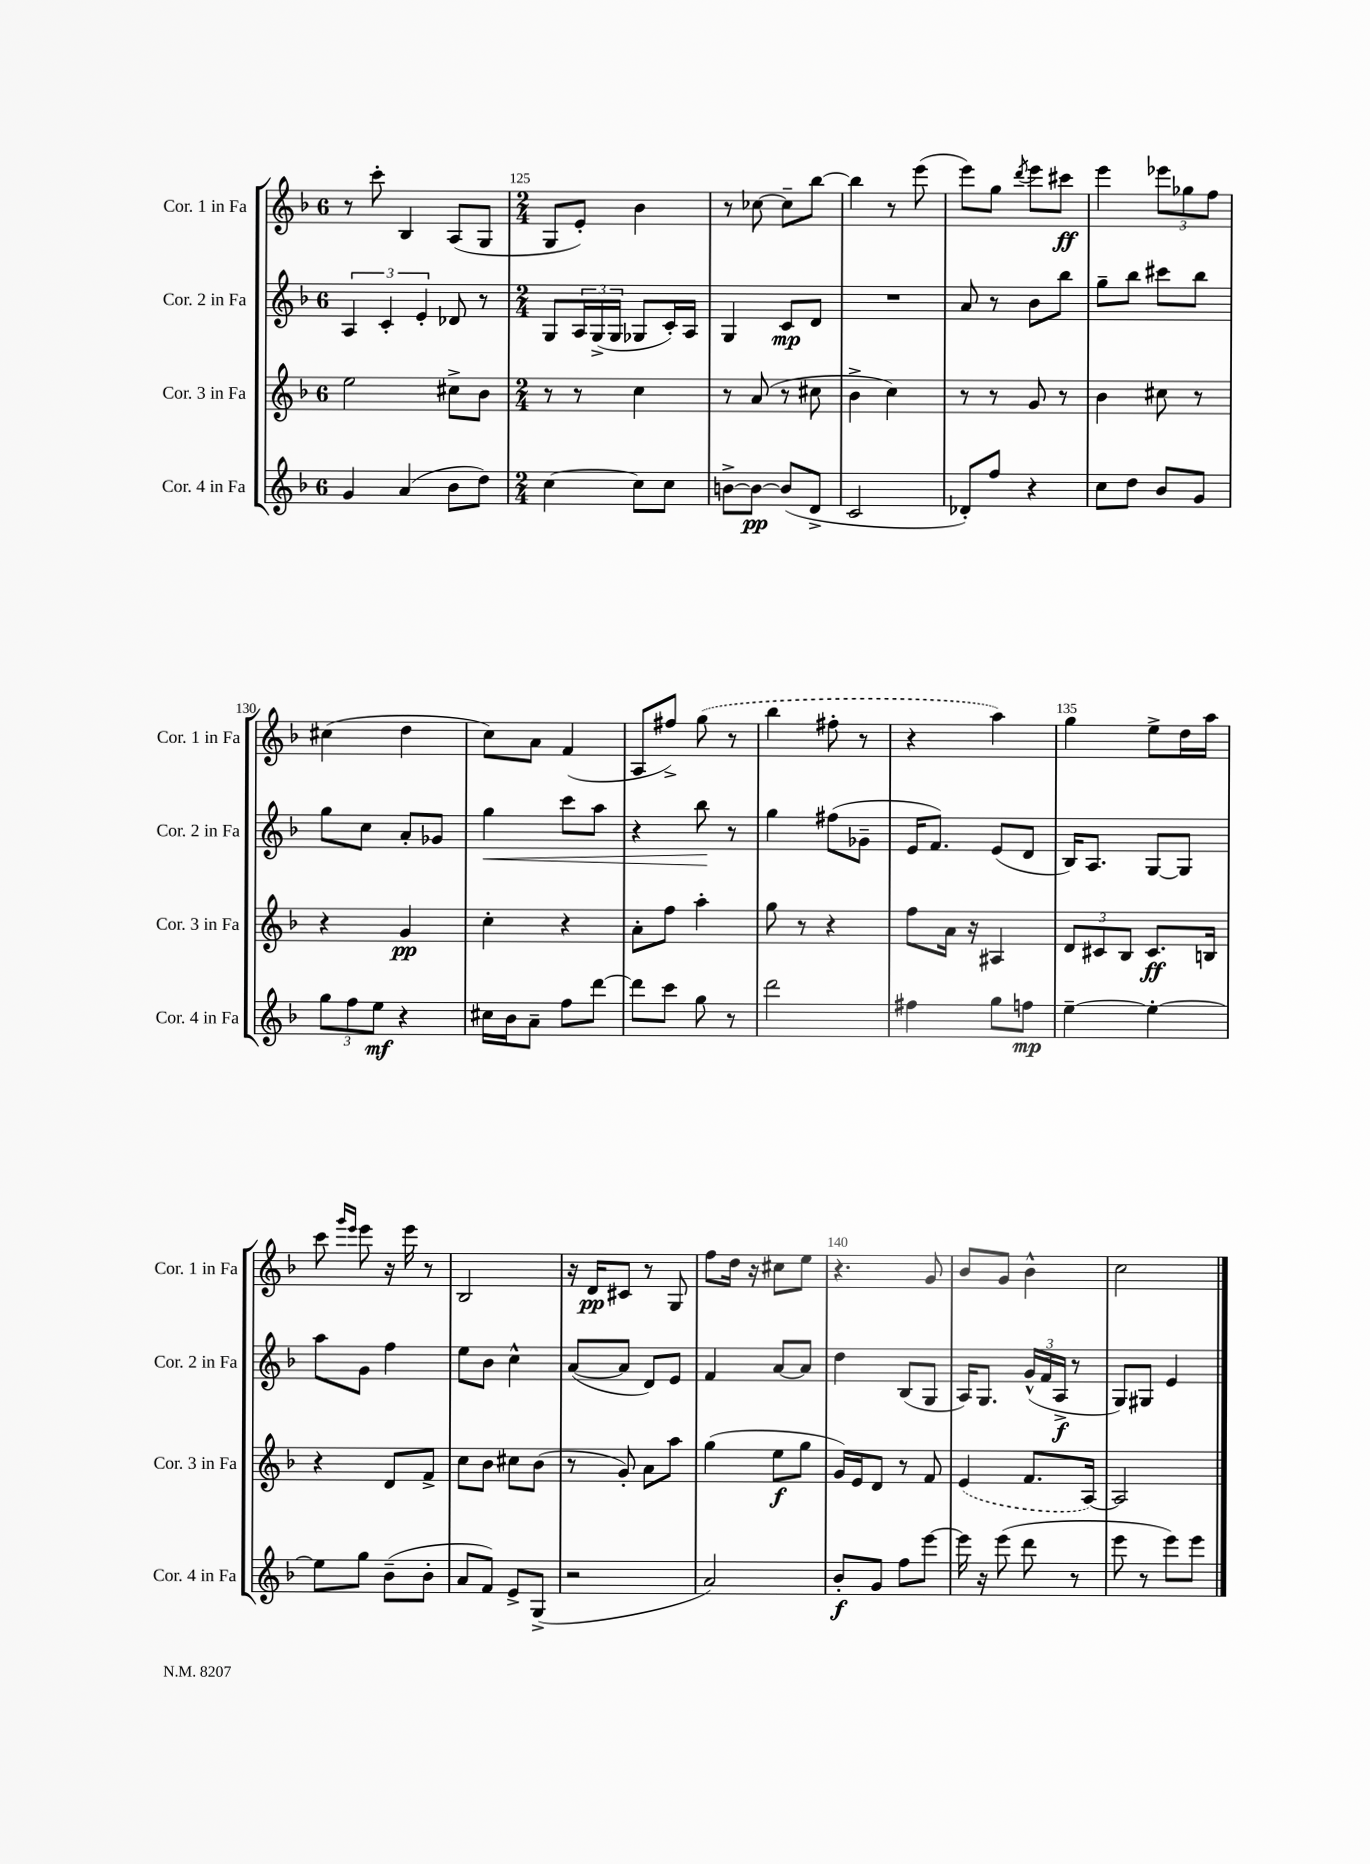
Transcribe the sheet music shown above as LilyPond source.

<<
\new StaffGroup <<
\new Staff = "s0" \with { instrumentName = "Cor. 1 in Fa" shortInstrumentName = "Cor. 1 in Fa" } {
    \clef treble \key f \major \once \override Staff.TimeSignature.style = #'single-digit \time 6/8
    r8 c'''8-. bes4 a8( g8 |
    \numericTimeSignature \time 2/4 g8 e'8-.) bes'4 |
    r8 ces''8~ ces''8-- bes''8~ |
    bes''4 r8 e'''8( |
    e'''8) g''8 \acciaccatura { d'''8 } e'''8 cis'''8\ff |
    e'''4 \tuplet 3/2 { ees'''8 ges''8 f''8 } |
    cis''4( d''4 |
    c''8) a'8 f'4( |
    a8 fis''8->) \once \slurDashed g''8( r8 |
    bes''4 fis''8-. r8 |
    r4 a''4) |
    g''4 e''8-> d''16 a''16 |
    c'''8 \grace { g'''16 e'''16 } e'''8 r16 e'''16 r8 |
    bes2 |
    r16 d'16\pp cis'8 r8 g8 |
    f''8 d''16 r16 cis''8 e''8 |
    r4. g'8 |
    bes'8 g'8 bes'4-^ |
    c''2 \bar "|." |
}
\new Staff = "s1" \with { instrumentName = "Cor. 2 in Fa" shortInstrumentName = "Cor. 2 in Fa" } {
    \clef treble \key f \major \once \override Staff.TimeSignature.style = #'single-digit \time 6/8
    \tuplet 3/2 { a4 c'4-. e'4-. } des'8 r8 |
    \numericTimeSignature \time 2/4 g8 \tuplet 3/2 { a16 g16->( g16 } ges8 c'16-.) a16 |
    g4 c'8\mp d'8 |
    R2 |
    a'8 r8 bes'8 bes''8 |
    g''8-- bes''8 cis'''8 bes''8 |
    g''8 c''8 a'8-. ges'8 |
    g''4\< c'''8 a''8 |
    r4 bes''8\! r8 |
    g''4 fis''8( ges'8-- |
    e'16 f'8.) e'8( d'8 |
    bes16) a8. g8~ g8 |
    a''8 g'8 f''4 |
    e''8 bes'8 c''4-^ |
    a'8~( a'8 d'8) e'8 |
    f'4 a'8~ a'8 |
    d''4 bes8( g8 |
    a16) g8. \tuplet 3/2 { g'16-^( f'16 a16->\f } r8 |
    g8) gis8 e'4 \bar "|." |
}
\new Staff = "s2" \with { instrumentName = "Cor. 3 in Fa" shortInstrumentName = "Cor. 3 in Fa" } {
    \clef treble \key f \major \once \override Staff.TimeSignature.style = #'single-digit \time 6/8
    e''2 cis''8-> bes'8 |
    \numericTimeSignature \time 2/4 r8 r8 c''4 |
    r8 a'8( r8 cis''8 |
    bes'4-> c''4) |
    r8 r8 g'8 r8 |
    bes'4 cis''8 r8 |
    r4 g'4\pp |
    c''4-. r4 |
    a'8-. f''8 a''4-. |
    g''8 r8 r4 |
    f''8 a'16 r16 ais4 |
    \tuplet 3/2 { d'8 cis'8 bes8 } cis'8.\ff b16 |
    r4 d'8 f'8-> |
    c''8 bes'8 cis''8 bes'8( |
    r8 g'8-.) a'8 a''8 |
    g''4( e''8\f g''8 |
    g'16) e'16 d'8 r8 f'8 |
    \once \slurDashed e'4( f'8. a16~) |
    a2 \bar "|." |
}
\new Staff = "s3" \with { instrumentName = "Cor. 4 in Fa" shortInstrumentName = "Cor. 4 in Fa" } {
    \clef treble \key f \major \once \override Staff.TimeSignature.style = #'single-digit \time 6/8
    g'4 a'4( bes'8 d''8) |
    \numericTimeSignature \time 2/4 c''4~ c''8 c''8 |
    b'8~-> b'8~\pp b'8( d'8-> |
    c'2 |
    des'8-.) f''8 r4 |
    c''8 d''8 bes'8 g'8 |
    \tuplet 3/2 { g''8 f''8 e''8\mf } r4 |
    cis''16 bes'16 a'8-- f''8 d'''8~ |
    d'''8 c'''8 g''8 r8 |
    d'''2 |
    fis''4 g''8 f''8\mp |
    e''4~-- e''4~-. |
    e''8 g''8 bes'8--( bes'8-. |
    a'8 f'8) e'8-> g8->( |
    r2 |
    a'2) |
    bes'8-.\f g'8 f''8 e'''8~ |
    e'''16 r16 e'''8( d'''8 r8 |
    e'''8 r8 e'''8) e'''8 \bar "|." |
}
>>
>>
\layout { \context { \Score currentBarNumber = #124 \override BarNumber.break-visibility = ##(#f #t #t) barNumberVisibility = #(every-nth-bar-number-visible 5) } }
